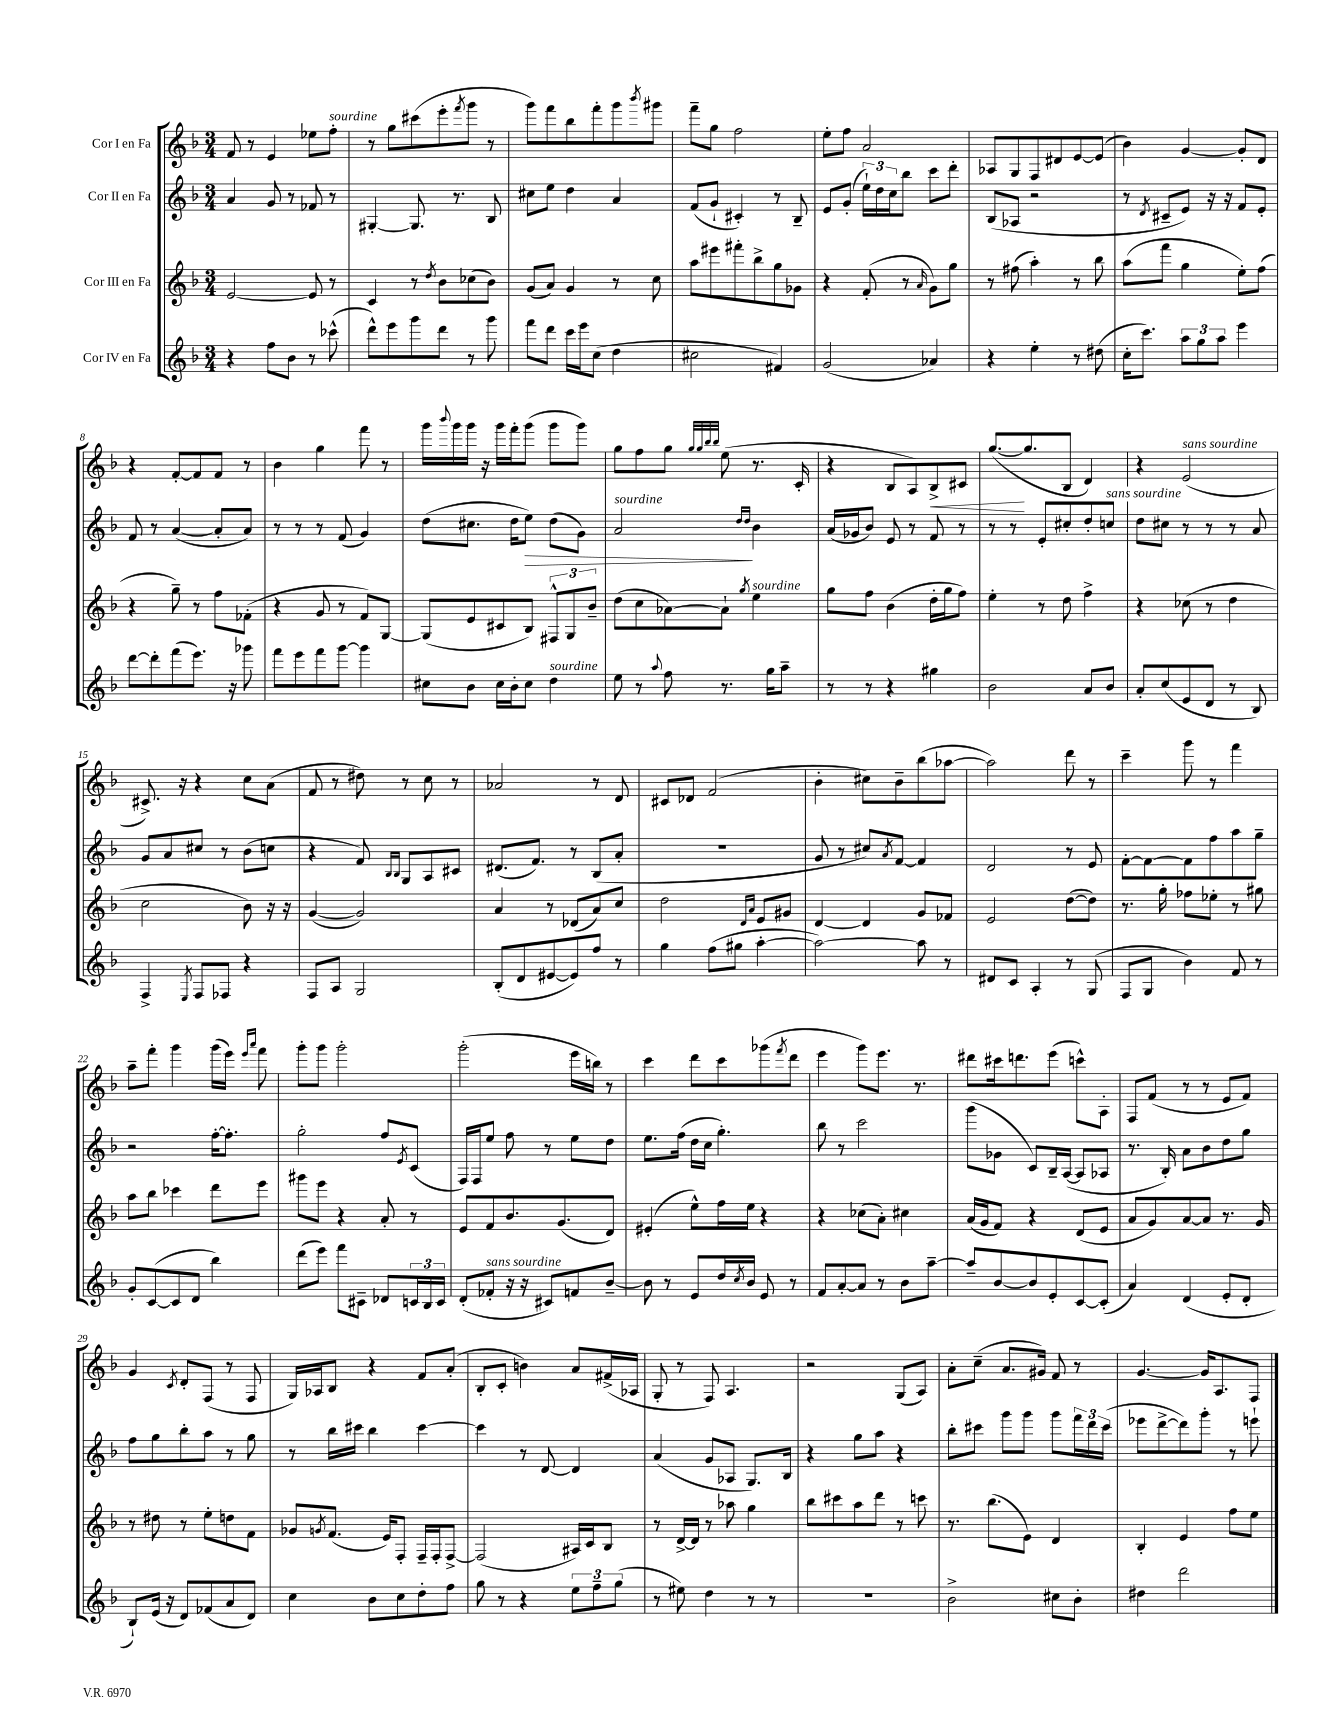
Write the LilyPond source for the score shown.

<<
\new StaffGroup <<
\new Staff = "s0" \with { instrumentName = "Cor I en Fa" } {
    \clef treble \key f \major \numericTimeSignature \time 3/4
    f'8 r8 e'4 ees''8 f''8-.^\markup { \italic "sourdine" } |
    r8 g''8 cis'''8( e'''8-. \acciaccatura { f'''8 } g'''8 r8 |
    g'''8) f'''8 bes''8 f'''8-. g'''8 \acciaccatura { bes'''8 } gis'''8 |
    f'''8-- g''8 f''2 |
    e''8-. f''8 a'2 |
    aes8 g8 f8 dis'8 e'8~ e'8( |
    bes'4) g'4~ g'8-. d'8 |
    r4 f'8~-. f'8 f'8 r8 |
    bes'4 g''4 f'''8 r8 |
    g'''16 \appoggiatura { bes'''8 } g'''16 g'''16 r16 g'''16 f'''16-. g'''8( g'''8 g'''8) |
    g''8 f''8 g''8 \grace { g''32 g''32 bes''32 bes''32 } e''8( r8. c'16-. |
    r4 bes8 a8) bes8->\< cis'8 |
    g''8.~\!( g''8. bes8 d'4) |
    r4 e'2^\markup { \italic "sans sourdine" }( |
    cis'8.->) r16 r4 c''8 a'8( |
    f'8 r8 dis''8) r8 c''8 r8 |
    aes'2 r8 d'8 |
    cis'8 des'8 f'2( |
    bes'4-. cis''8) bes'8-- bes''8( aes''8~ |
    aes''2) d'''8 r8 |
    c'''4-- g'''8 r8 f'''4 |
    a''8-- f'''8-. g'''4 g'''16( e'''16) \grace { e'''16 a'''16 } f'''8 |
    g'''8-. g'''8 g'''2-. |
    g'''2-.( e'''16 b''16) r8 |
    c'''4 d'''8 c'''8 ges'''8( \acciaccatura { f'''8 } d'''8 |
    e'''4 g'''8) e'''8. r8. |
    dis'''8 cis'''16 d'''8. e'''8( c'''8-^) a8-. |
    f8 f'8( r8 r8 e'8 f'8) |
    g'4 \acciaccatura { c'8 } d'8-. f8( r8 f8 |
    g16) aes16 bes8 r4 f'8 a'8-.( |
    bes8-. c'8-. b'4) a'8 fis'16->( aes16 |
    g8-. r8 f8) a4. |
    r2 g8( a8) |
    a'8-. c''8--( a'8. gis'16) f'8 r8 |
    g'4.~ g'16 a8. f8 \bar "|." |
}
\new Staff = "s1" \with { instrumentName = "Cor II en Fa" } {
    \clef treble \key f \major \numericTimeSignature \time 3/4
    a'4 g'8 r8 fes'8 r8 |
    gis4~-. gis8. r8. bes8 |
    cis''8 e''8 d''4 a'4 |
    f'8( g'8-! cis'4-.) r8 bes8-- |
    e'8 g'8-.( \tuplet 3/2 { e''16-!) d''16 c''16 } bes''8 c'''8 d'''8-. |
    bes8( aes8 r2 |
    r8 \acciaccatura { d'8 } cis'8-- e'8) r16 r16 f'8 e'8-. |
    f'8 r8 a'4~( a'8-. a'8) |
    r8 r8 r8 f'8( g'4) |
    d''8( cis''8. d''16 e''8\>) d''8( g'8) |
    a'2\!^\markup { \italic "sourdine" } \grace { d''16 d''16 } bes'4 |
    a'16( ges'16 bes'8) e'8 r8 f'8 r8 |
    r8 r8 e'8-. cis''8-. d''8-. c''8^\markup { \italic "sans sourdine" } |
    d''8 cis''8 r8 r8 r8 a'8 |
    g'8 a'8 cis''8 r8 bes'8( c''8 |
    r4 f'8) \grace { bes16 bes16 } g8 a8 cis'8 |
    dis'8.( f'8.) r8 bes8( a'8-. |
    R2. |
    g'8 r8 cis''8) \acciaccatura { a'8 } f'8~ f'4 |
    d'2 r8 e'8 |
    f'8~-. f'8~ f'8 f''8 a''8 g''8-- |
    r2 f''16~-. f''8.-. |
    g''2-. f''8 \acciaccatura { e'8 } c'8( |
    f16) f16 e''8 f''8 r8 e''8 d''8 |
    e''8. f''16( d''16 c''16 g''4.-.) |
    bes''8 r8 c'''2 |
    g'''8( ges'8 c'8) bes16-- a16~( a8 aes8 |
    r8. bes16-.) a'8 bes'8 d''8 g''8 |
    f''8 g''8 bes''8-. a''8 r8 g''8 |
    r8 bes''16 cis'''16 bes''4 cis'''4~ |
    cis'''4 r8 d'8~ d'4 |
    a'4( g'8 aes8 g8.) bes16 |
    r4 g''8 a''8 r4 |
    bes''8-. cis'''8 g'''8 g'''8 g'''8 \tuplet 3/2 { f'''16 d'''16 cis'''16( } |
    ees'''8 d'''8~-> d'''8) g'''8-. r8 e'''8-! \bar "|." |
}
\new Staff = "s2" \with { instrumentName = "Cor III en Fa" } {
    \clef treble \key f \major \numericTimeSignature \time 3/4
    e'2~ e'8 r8 |
    c'4 r8 \acciaccatura { d''8 } bes'8 ces''8( bes'8) |
    g'8( a'8) g'4 r8 c''8 |
    a''8 eis'''8 fis'''8-. bes''8-> g''8 ges'8 |
    r4 f'8-.( r8 \grace { a'16 } g'8) g''8 |
    r8 fis''8( a''4-.) r8 bes''8 |
    a''8( f'''8 g''4 e''8-.) f''8( |
    r4 g''8--) r8 f''8 fes'8-.( |
    r4 g'8 r8 f'8) g8~ |
    g8( e'8 cis'8 bes8) \tuplet 3/2 { fis8-^ g8 bes'8-- } |
    d''8( c''8 aes'8~) aes'8-! \acciaccatura { g''8 } e''4^\markup { \italic "sourdine" } |
    g''8 f''8 bes'4( d''16-. g''16 f''8) |
    e''4-. r8 d''8 f''4-> |
    r4 ces''8( r8 d''4 |
    c''2 bes'8) r16 r16 |
    g'4~( g'2) |
    a'4 r8 des'8( a'8) c''8 |
    d''2 \grace { d'16 a'16 } e'8 gis'8 |
    d'4~ d'4 g'8 fes'8 |
    e'2 d''8~( d''8) |
    r8. g''16-. fes''8 ees''8-. r8 gis''8 |
    a''8 bes''8 ces'''4 d'''8 e'''8 |
    gis'''8 e'''8 r4 a'8-. r8 |
    e'8 f'8 bes'8. g'8.( d'8) |
    eis'4-.( e''8-^) f''16 e''16 r4 |
    r4 ces''8( a'8-.) cis''4 |
    a'16( g'16 f'8) r4 d'8( e'8 |
    a'8 g'8) a'8~ a'8 r8. g'16 |
    r8 dis''8 r8 e''8-. d''8 f'8 |
    ges'8 \acciaccatura { g'8 } f'8.( e'16) f8-. f16-- f16-. f8~-> |
    f2( ais16) c'16 bes8 |
    r8 d'16~-> d'16 r8 aes''8 g''4 |
    bes''8 cis'''8 a''8 d'''8 r8 c'''8 |
    r8. bes''8.( e'8) d'4 |
    bes4-. e'4 f''8 e''8 \bar "|." |
}
\new Staff = "s3" \with { instrumentName = "Cor IV en Fa" } {
    \clef treble \key f \major \numericTimeSignature \time 3/4
    r4 f''8 bes'8 r8 ces'''8-^( |
    d'''8-^) e'''8 g'''8 d'''8 r8 g'''8 |
    f'''8 d'''8 c'''16 e'''16 c''8( d''4 |
    cis''2 fis'4) |
    g'2( aes'4) |
    r4 e''4-. r8 dis''8( |
    c''16-. c'''8.) \tuplet 3/2 { a''8 g''8 a''8 } e'''4 |
    d'''8~ d'''8-. f'''8( e'''8.) r16 ges'''8 |
    f'''8 e'''8 f'''8 g'''8~ g'''4 |
    cis''8 bes'8 cis''16 bes'16-. cis''8 d''4^\markup { \italic "sourdine" } |
    e''8 r8 \appoggiatura { a''8 } f''8 r8. g''16 a''8-- |
    r8 r8 r4 gis''4 |
    bes'2 a'8 bes'8 |
    a'8-. c''8( e'8 d'8 r8 bes8) |
    f4-> \acciaccatura { e8 } f8 fes8 r4 |
    f8 a8 g2 |
    bes8-.( d'8 eis'8~ eis'8) f''8 r8 |
    g''4 f''8( gis''8 a''4~-. |
    a''2~) a''8 r8 |
    dis'8 c'8 a4-. r8 g8( |
    f8 g8 bes'4) f'8 r8 |
    g'8-. c'8~( c'8 d'8 bes''4) |
    d'''8( e'''8) f'''8 cis'8-- des'8 \tuplet 3/2 { c'16 bes16 c'16 } |
    d'8-.( fes'8-.^\markup { \italic "sans sourdine" } r16 r16 cis'8) f'8 bes'8~-- |
    bes'8 r8 e'8 d''16 \acciaccatura { c''8 } bes'16 e'8 r8 |
    f'8 a'8~-. a'8 r8 bes'8 a''8~-- |
    a''8-- bes'8~ bes'8 e'8-. c'8~ c'8-.( |
    a'4) d'4( e'8-. d'8-. |
    bes8-!) e'16( r16 d'8) fes'8( a'8 d'8) |
    c''4 bes'8 c''8 d''8-. f''8 |
    g''8 r8 r4 \tuplet 3/2 { e''8 f''8-- g''8( } |
    r8 eis''8) d''4 r8 r8 |
    R2. |
    bes'2-> cis''8 bes'8-. |
    dis''4 d'''2 \bar "|." |
}
>>
>>
